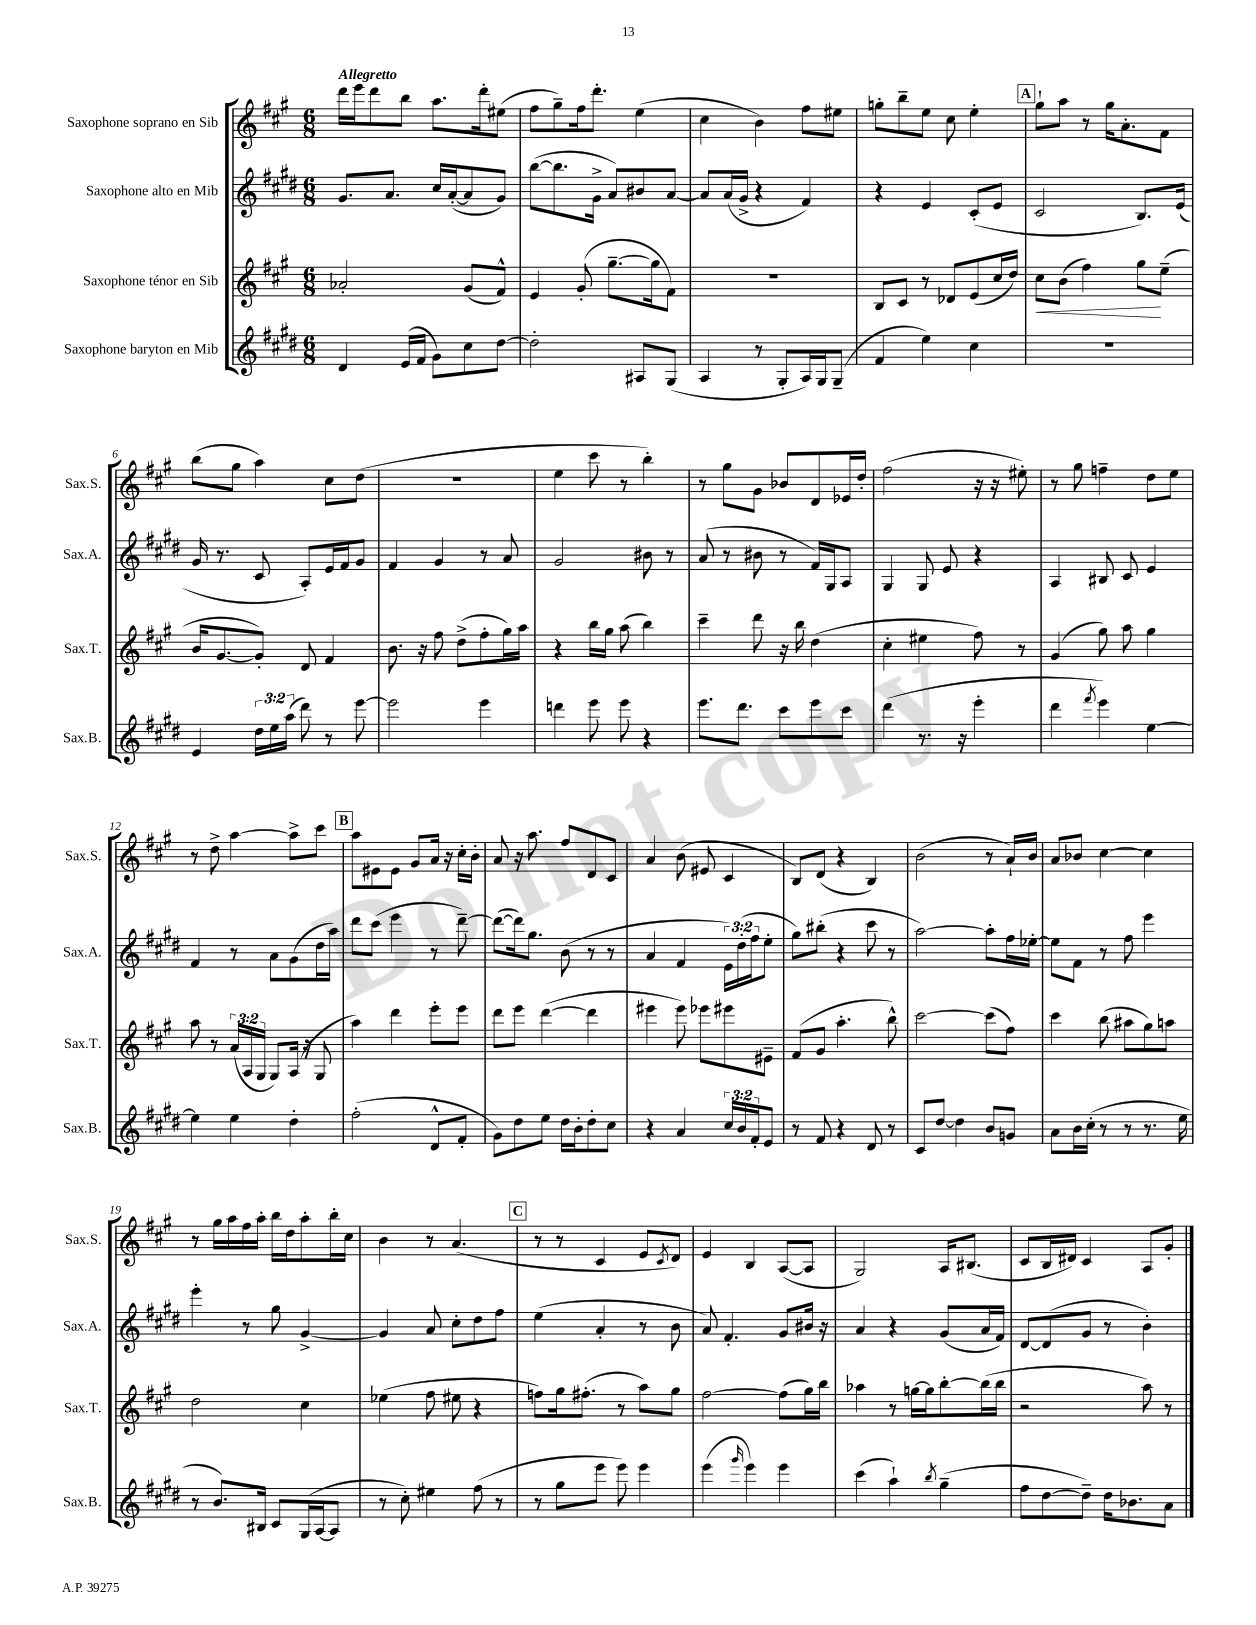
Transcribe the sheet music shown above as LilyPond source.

<<
\new StaffGroup <<
\new Staff = "s0" \with { instrumentName = "Saxophone soprano en Sib" shortInstrumentName = "Sax.S." } {
    \clef treble \key a \major \numericTimeSignature \time 6/8 \tempo "Allegretto"
    d'''16 e'''16 d'''8 b''8 a''8. d'''16-. eis''8( |
    fis''8 gis''8--) fis''16 d'''8.-. e''4( |
    cis''4 b'4) fis''8 eis''8 |
    g''8-. b''8-- e''8 cis''8 e''4-. |
    \mark \markup { \box "A" } gis''8-! a''8 r8 gis''16 a'8.-. fis'8 |
    b''8( gis''8 a''4) cis''8 d''8( |
    R2. |
    e''4 cis'''8 r8 b''4-.) |
    r8 gis''8 gis'8 bes'8 d'8 ees'16 d''16-. |
    fis''2( r16 r16 eis''8-.) |
    r8 gis''8 f''4-- d''8 e''8 |
    r8 d''8-> a''4~ a''8-> cis'''8 |
    \mark \markup { \box "B" } a''8 eis'8 eis'8 gis'8 a'16 r16 cis''16-. b'16-. |
    a'8 r16 a''8. fis''8 d'8 cis'8 |
    a'4 b'8( eis'8 cis'4 |
    b8) d'8( r4 b4) |
    b'2( r8 a'16-!) b'16 |
    a'8 bes'8 cis''4~ cis''4 |
    r8 gis''16 a''16 fis''16 a''16-. b''16 d''16 a''8-. b''16-. cis''16 |
    b'4 r8 a'4.( |
    \mark \markup { \box "C" } r8 r8 cis'4 e'8 \acciaccatura { cis'8 } d'8) |
    e'4 b4 a8~( a8 |
    gis2) a16 bis8.( |
    cis'8 b16 dis'16) cis'4 a8 gis'8-. \bar "|." |
}
\new Staff = "s1" \with { instrumentName = "Saxophone alto en Mib" shortInstrumentName = "Sax.A." } {
    \clef treble \key e \major \numericTimeSignature \time 6/8 \override Staff.TupletNumber.text = #tuplet-number::calc-fraction-text
    gis'8. a'8. cis''16 a'16~-.( a'8 gis'8) |
    b''8~( b''8. gis'16-> a'8) bis'8 a'8~ |
    a'8 a'16( gis'16-> r4 fis'4) |
    r4 e'4 cis'8-.( e'8 |
    \mark \markup { \box "A" } cis'2 b8.) e'16( |
    gis'16 r8. cis'8 a8-.) e'16 fis'16 gis'8 |
    fis'4 gis'4 r8 a'8 |
    gis'2 bis'8 r8 |
    a'8( r8 bis'8 r8 fis'16) gis16 a8 |
    gis4 gis8 e'8 r4 |
    a4 bis8 cis'8 e'4 |
    fis'4 r8 a'8 gis'8( dis''16 a''16) |
    \mark \markup { \box "B" } dis'''8 cis'''8( e'''4 r8 dis'''8~--) |
    dis'''8~( dis'''16) gis''8. b'8( r8 r8 |
    a'4 fis'4 \tuplet 3/2 { e'16) dis''16-.( fis''16 } e''8-. |
    gis''8) bis''8-.( r4 cis'''8 r8 |
    a''2~) a''8-. fis''16 ees''16~-. |
    ees''8 fis'8 r8 fis''8 e'''4 |
    e'''4-. r8 gis''8 gis'4~-> |
    gis'4 a'8 cis''8-. dis''8 fis''8 |
    \mark \markup { \box "C" } e''4( a'4-. r8 b'8 |
    a'8) fis'4.-. gis'8 bis'16 r16 |
    a'4 r4 gis'8( a'16 fis'16) |
    dis'8~ dis'8( gis'8 r8 b'4-.) \bar "|." |
}
\new Staff = "s2" \with { instrumentName = "Saxophone ténor en Sib" shortInstrumentName = "Sax.T." } {
    \clef treble \key a \major \numericTimeSignature \time 6/8 \override Staff.TupletNumber.text = #tuplet-number::calc-fraction-text
    aes'2-. gis'8( fis'8-^) |
    e'4 gis'8-.( gis''8.~-- gis''16 fis'8) |
    R2. |
    b8 cis'8 r8 des'8 e'8( cis''16 d''16) |
    \mark \markup { \box "A" } cis''8\< b'8( fis''4) gis''8\! e''8--( |
    b'16 gis'8.~ gis'8-.) d'8 fis'4 |
    b'8. r16 fis''8 d''8->( fis''8-. gis''16) a''16 |
    r4 b''16 gis''16 a''8( b''4) |
    cis'''4-- d'''8 r16 b''16 d''4( |
    cis''4-. eis''4 fis''8) r8 |
    gis'4( gis''8) a''8 gis''4 |
    a''8 r8 \tuplet 3/2 { a'16( a16 gis16 } gis8) a16( r16 gis8 |
    \mark \markup { \box "B" } a''4) d'''4 e'''8-. e'''8 |
    d'''8 e'''8 d'''4~( d'''4 |
    eis'''4 eis'''8) ees'''8 eis'''8 eis'8-- |
    fis'8( gis'8 a''4.-. b''8-^) |
    cis'''2~ cis'''8( fis''8) |
    cis'''4 b''8( ais''8 gis''8) a''8 |
    d''2 cis''4 |
    ees''4( fis''8 eis''8 r4 |
    \mark \markup { \box "C" } f''8) gis''16 fis''8.-.( r8 a''8) gis''8 |
    fis''2~ fis''8( gis''16) b''16 |
    aes''4 r8 g''16~ g''16 b''8~-. b''16( b''16 |
    r2 a''8) r8 \bar "|." |
}
\new Staff = "s3" \with { instrumentName = "Saxophone baryton en Mib" shortInstrumentName = "Sax.B." } {
    \clef treble \key e \major \numericTimeSignature \time 6/8 \override Staff.TupletNumber.text = #tuplet-number::calc-fraction-text
    dis'4 e'16( fis'16 gis'8) cis''8 dis''8~ |
    dis''2-. ais8 gis8( |
    a4 r8 gis8-. a16) gis16 gis8--( |
    fis'4 e''4) cis''4 |
    \mark \markup { \box "A" } R2. |
    e'4 \tuplet 3/2 { dis''16 e''16 a''16( } dis'''8) r8 e'''8~ |
    e'''2 e'''4 |
    d'''4 e'''8 e'''8 r4 |
    e'''8. dis'''8. cis'''8 e'''8 cis'''8 |
    dis'''4( r8. r16 e'''4-. |
    dis'''4 \acciaccatura { fis'''8 } e'''4) e''4~ |
    e''4 e''4 dis''4-. |
    \mark \markup { \box "B" } fis''2-.( dis'8-^ fis'8-. |
    gis'8) dis''8 e''8 dis''16 b'16-. dis''8-. cis''8 |
    r4 a'4 \tuplet 3/2 { cis''16 b'16 fis'16-. } e'8 |
    r8 fis'8 r4 dis'8 r8 |
    cis'8 dis''8~ dis''4 b'8 g'8 |
    a'8 b'16 cis''16-.( r8 r8 r8. e''16 |
    r8 b'8.) bis16 cis'8 gis16( a16~ a8 |
    r8 cis''8-.) eis''4 fis''8( r8 |
    \mark \markup { \box "C" } r8 gis''8 e'''8 e'''8) e'''4 |
    e'''4( \grace { gis'''16 } e'''4) e'''4 |
    cis'''4( a''4-!) \acciaccatura { b''8 } gis''4--( |
    fis''8 dis''8~ dis''8--) dis''16 bes'8. a'8 \bar "|." |
}
>>
>>
